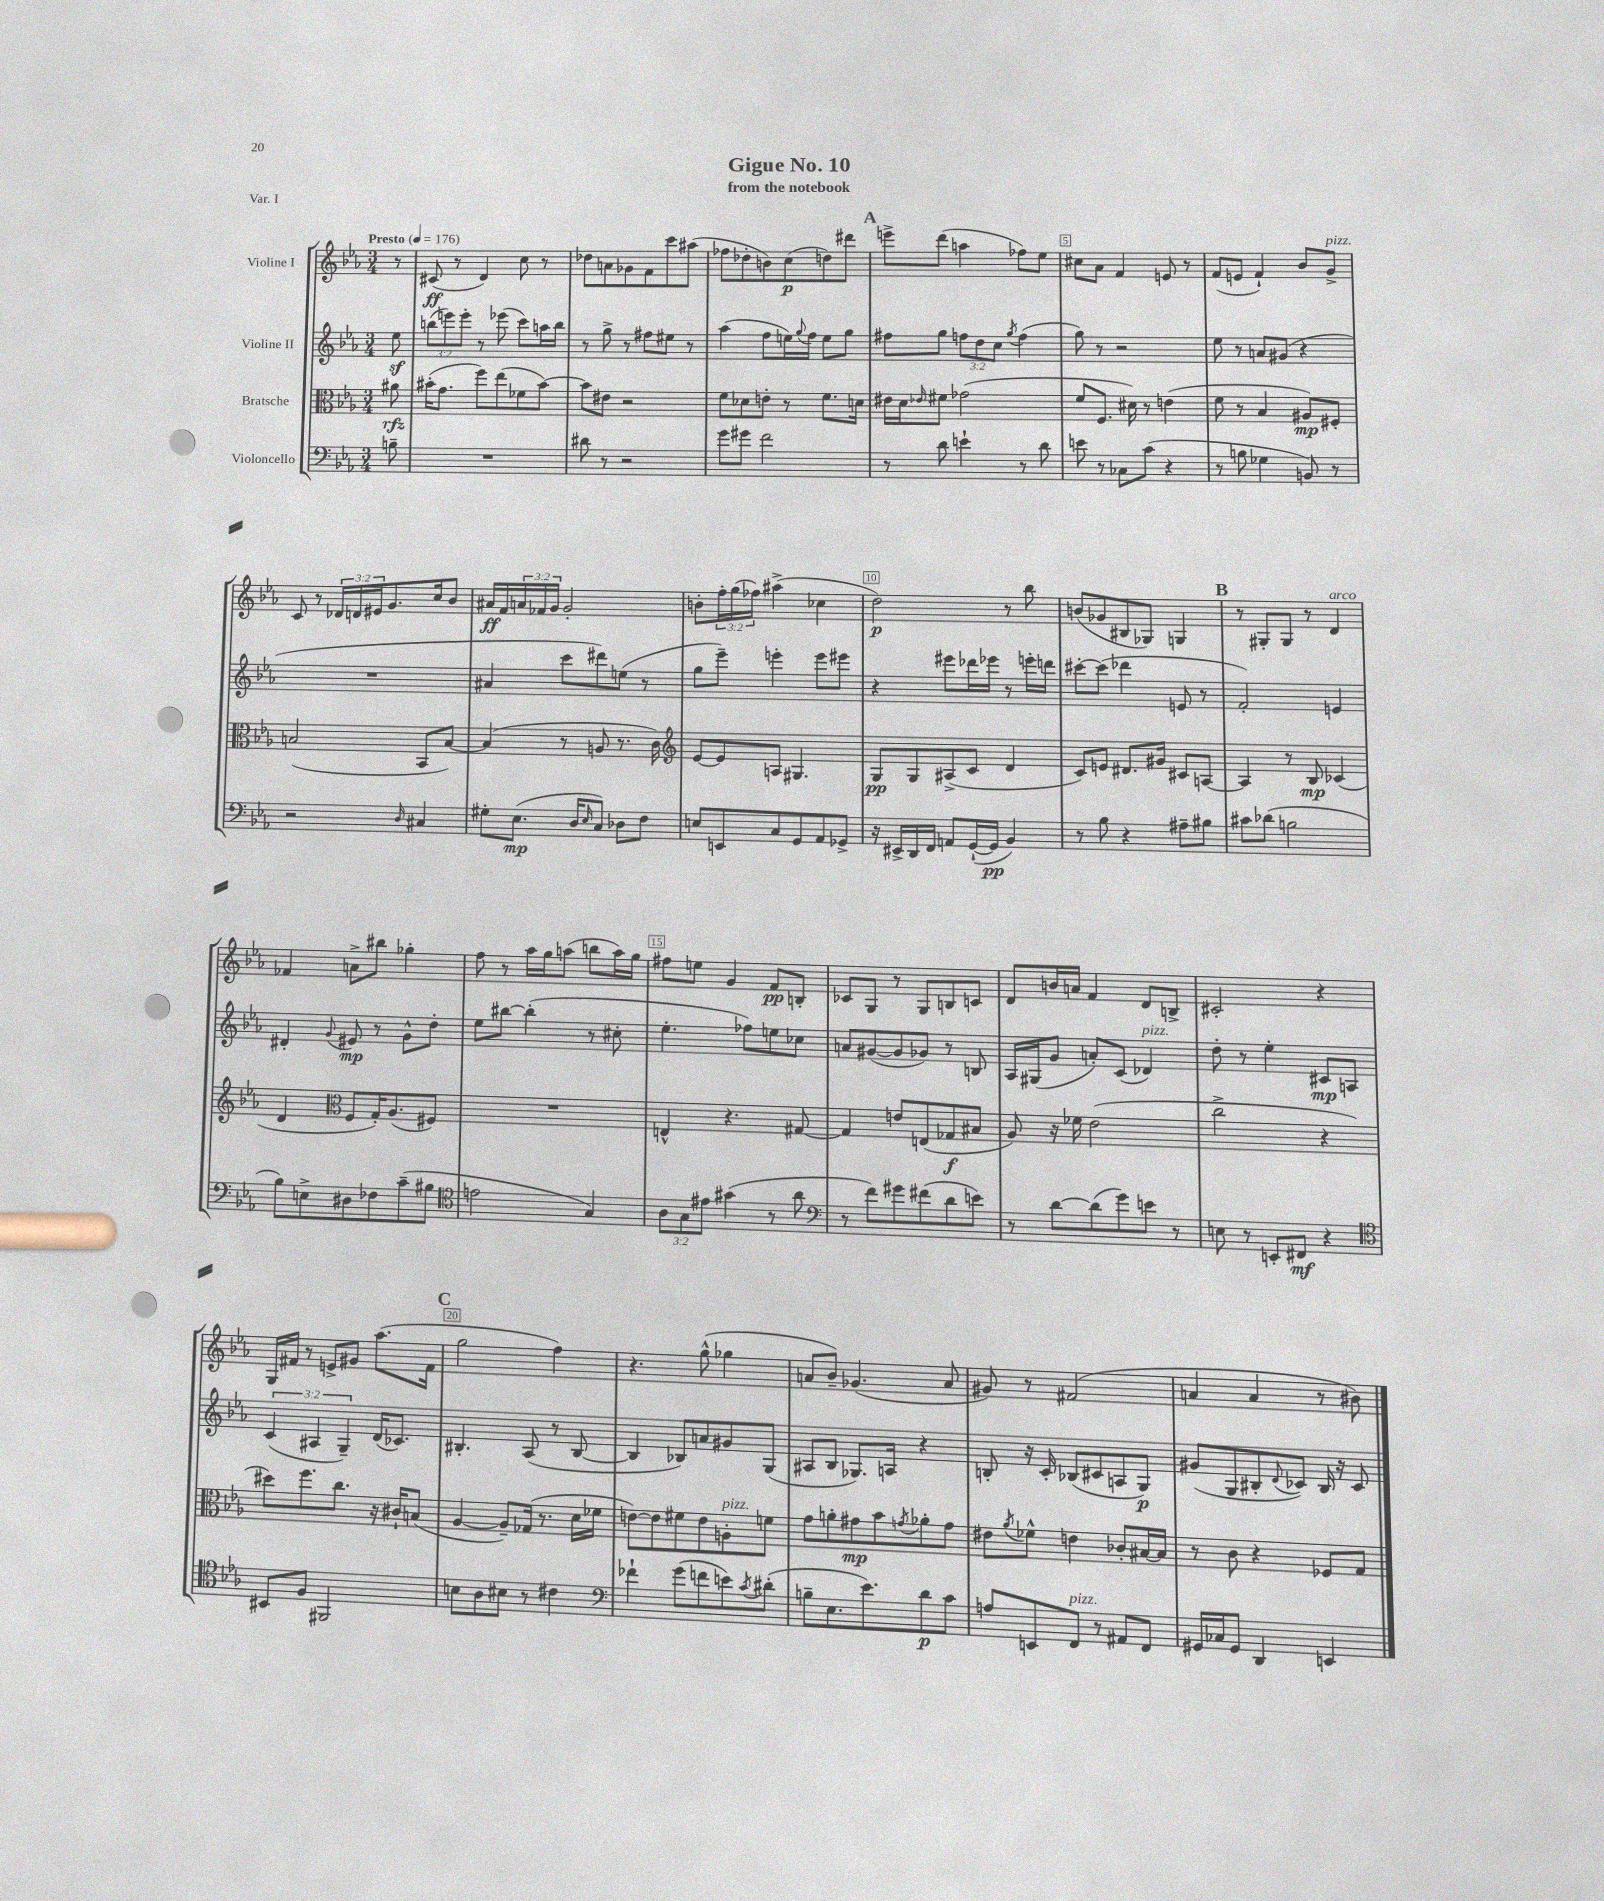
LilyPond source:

\header { title = "Gigue No. 10" subtitle = "from the notebook" piece = "Var. I" }
<<
\new StaffGroup <<
\new Staff = "s0" \with { instrumentName = "Violine I" } {
    \clef treble \key ees \major \numericTimeSignature \time 3/4 \override Staff.TupletNumber.text = #tuplet-number::calc-fraction-text \partial 8 \tempo "Presto" 4 = 176
    r8 |
    cis'8\ff( r8 d'4) c''8 r8 |
    des''8 a'8 ges'8 f'8 c'''8 ais''8( |
    fes''8 des''8-. b'8) c''8\p( d''8) dis'''8 |
    \mark \markup { \bold "A" } e'''8-> d'''8( a''4 fes''8) ees''8 |
    cis''8 aes'8 f'4 e'8 r8 |
    f'8( e'8 f'4-!) bes'8 g'8->^\markup { \italic "pizz." } |
    c'8 r8 \tuplet 3/2 { des'16 d'16 eis'16 } g'8. c''16 bes'8 |
    ais'16\ff f'16 \tuplet 3/2 { a'16 fes'16 g'16 } g'2-. |
    b'8-. \tuplet 3/2 { f''16-. g''16( fes''16) } ais''4->( ces''4 |
    d''2\p) r8 bes''8 |
    b'8( ges'8 bis8 ges8) g4 |
    \mark \markup { \bold "B" } r8 gis8-. gis8 r8 d'4^\markup { \italic "arco" } |
    fes'4 a'8-> bis''8 ges''4-. |
    f''8 r8 aes''16 g''16 a''8( b''8 a''16) g''16 |
    fis''8 e''8 g'4 f'8\pp b8-. |
    ces'8 g8 r8 g8 b8 c'8 |
    d'8 b'16 a'16 f'4 d'8 b8-> |
    cis'2-. r4 |
    g16 fis'16 r8 e'8-> gis'8 aes''8.( fis'16 |
    \mark \markup { \bold "C" } g''2 f''4) |
    r4. g''8-^( ges''4 |
    a'8 bes'8--) ges'4.( a'8 |
    gis'8) r8 fis'2( |
    a'4 a'4 r8 bis'8) \bar "|." |
}
\new Staff = "s1" \with { instrumentName = "Violine II" } {
    \clef treble \key ees \major \numericTimeSignature \time 3/4 \override Staff.TupletNumber.text = #tuplet-number::calc-fraction-text \partial 8
    ees''8\sf |
    \tuplet 3/2 { b''8( e'''8) e'''8-. } r8 ees'''8( c'''8) a''16 b''16 |
    r8 g''8-> r8 fis''8 eis''8 r8 |
    aes''4( f''8 e''16) \appoggiatura { g''8 } f''16 e''8 g''8 |
    \mark \markup { \bold "A" } fis''8 g''8 \tuplet 3/2 { f''8 d''8 c''8 } \acciaccatura { g''8 } f''4( |
    g''8) r8 r2 |
    ees''8 r8 a'8 gis'8( r4 |
    R2. |
    ais'4 c'''8 dis'''8) e''8( r8 |
    g''8 ees'''8--) e'''4-. e'''8 eis'''8 |
    r4 eis'''8 des'''16 ees'''16 r8 e'''16-. d'''16 |
    cis'''8~-. cis'''8( des'''4 e'8 r8 |
    \mark \markup { \bold "B" } f'2-.) e'4 |
    dis'4-. \appoggiatura { g'8 } eis'8\mp r8 g'8-^ d''8-. |
    ees''8 bis''8~ bis''4-.( r8 cis''8-. |
    ees''4.-. fes''8) e''8 ces''8 |
    a'8 gis'8~( gis'8 ges'8) r8 b8 |
    aes16 gis16( g'8 a'8-.) c'8( des'4^\markup { \italic "pizz." }) |
    d''8-. r8 ees''4-. cis'8\mp a8 |
    \tuplet 3/2 { c'4( ais4 g4--) } d'16( ces'8.) |
    \mark \markup { \bold "C" } bis4.-. aes8( r8 bis8~ |
    bis4 bes8) a'8 gis'8 g8( |
    ais8 bes8 ges8.) a16 r4 |
    b8-. r16 c'16-. bes8( cis'8 a8 g8\p) |
    gis'8( g8 bis8-. \appoggiatura { d'8 } ces'8) bis16 r16 ces'8 \bar "|." |
}
\new Staff = "s2" \with { instrumentName = "Bratsche" } {
    \clef alto \key ees \major \numericTimeSignature \time 3/4 \partial 8
    ais'8\rfz |
    bis'16-.( g'8. f''8) ees''8( fes'8 bis'8~) |
    bis'8 eis'8 r2 |
    f'8 des'8 e'8-. r8 f'8. d'16 |
    \mark \markup { \bold "A" } eis'16 d'16 \grace { ees'16 } fis'8 ges'2( |
    f'8 f8. dis'16) r8 e'4( |
    f'8 r8 bes4 ais8\mp) fis8-. |
    b2( bes,8 b8~) |
    b4( r8 a8 r8. c'16) |
    \clef treble ees'8~ ees'8 a8 gis4. |
    g8\pp g8 ais8->( c'8 d'4 |
    c'8) e'8 dis'8. gis'16 cis'8 a8~ |
    \mark \markup { \bold "B" } a4 r8 bes8\mp ces'4( |
    d'4 \clef alto f8 g16-.) aes8.( fis8) |
    R2. |
    e4-^ r4. gis8~ |
    gis4 e'8 e8( ges8\f bis8 |
    aes8) r16 fes'16 ees'2( |
    c''2-> r4 |
    dis''8) f''8. c''8. r16 cis'16-! b8( |
    \mark \markup { \bold "C" } aes4~ aes8--) ges16( r8. d'16 fes'16 |
    e'8~) e'8 fis'8 e'8 a8-.^\markup { \italic "pizz." } f'8 |
    g'8 a'8-. gis'8\mp bes'8 \acciaccatura { g'8 } aes'8-. g'8 |
    eis'8 \acciaccatura { aes'8 } fes'8-^ e'4 ces'8-. bis16~ bis16 |
    r8 c'8 r4 fes8 g8 \bar "|." |
}
\new Staff = "s3" \with { instrumentName = "Violoncello" } {
    \clef bass \key ees \major \numericTimeSignature \time 3/4 \override Staff.TupletNumber.text = #tuplet-number::calc-fraction-text \partial 8
    b8-- |
    R2. |
    dis'8 r8 r2 |
    g'8 gis'8 f'2 |
    \mark \markup { \bold "A" } r8 d'8 e'4-! r8 d'8 |
    e'8 r8 ces8 c'8( r4 |
    r8 b8 ges4 b,8) r8 |
    r2 \grace { d16 } cis4 |
    gis8-. ees8.\mp( d16 \grace { ees16 } c8) des8 f8 |
    e8 e,8 c8 g,8 aes,8 ges,8-> |
    r16 eis,16-> d,16 f,16 a,8 g,16~-!( g,16\pp bes,4) |
    r8 bes8 r4 ais8-- bis8 |
    \mark \markup { \bold "B" } cis'8 des'8( b2 |
    bes8) e8-> dis8 fes8 c'8--( bis8 |
    \clef tenor e'2 g4) |
    \tuplet 3/2 { aes8 g8 eis'8 } gis'4( r8 aes'8 |
    \clef bass r8 f'8) gis'8 fis'8( d'8 e'8) |
    r8 d'8~ d'8( g'8) e'8 r8 |
    e8 r8 e,8-. fis,8\mf r4 |
    \clef tenor bis,8 f8 fis,2 |
    \mark \markup { \bold "C" } b8 aes8 bis8 r8 cis'4 |
    \clef bass fes'4-! g'8( f'8 e'8) \acciaccatura { c'8 } dis'8-.( |
    b8-- ees8. ees'8.) d'8\p c'8 |
    a8 e,8 f,8^\markup { \italic "pizz." } r8 ais,8 f,8 |
    gis,16 ces16 gis,8 d,4 e,4 \bar "|." |
}
>>
>>
\layout { \context { \Score \override BarNumber.break-visibility = ##(#f #t #t) barNumberVisibility = #(every-nth-bar-number-visible 5) \override BarNumber.stencil = #(make-stencil-boxer 0.1 0.3 ly:text-interface::print) } }
